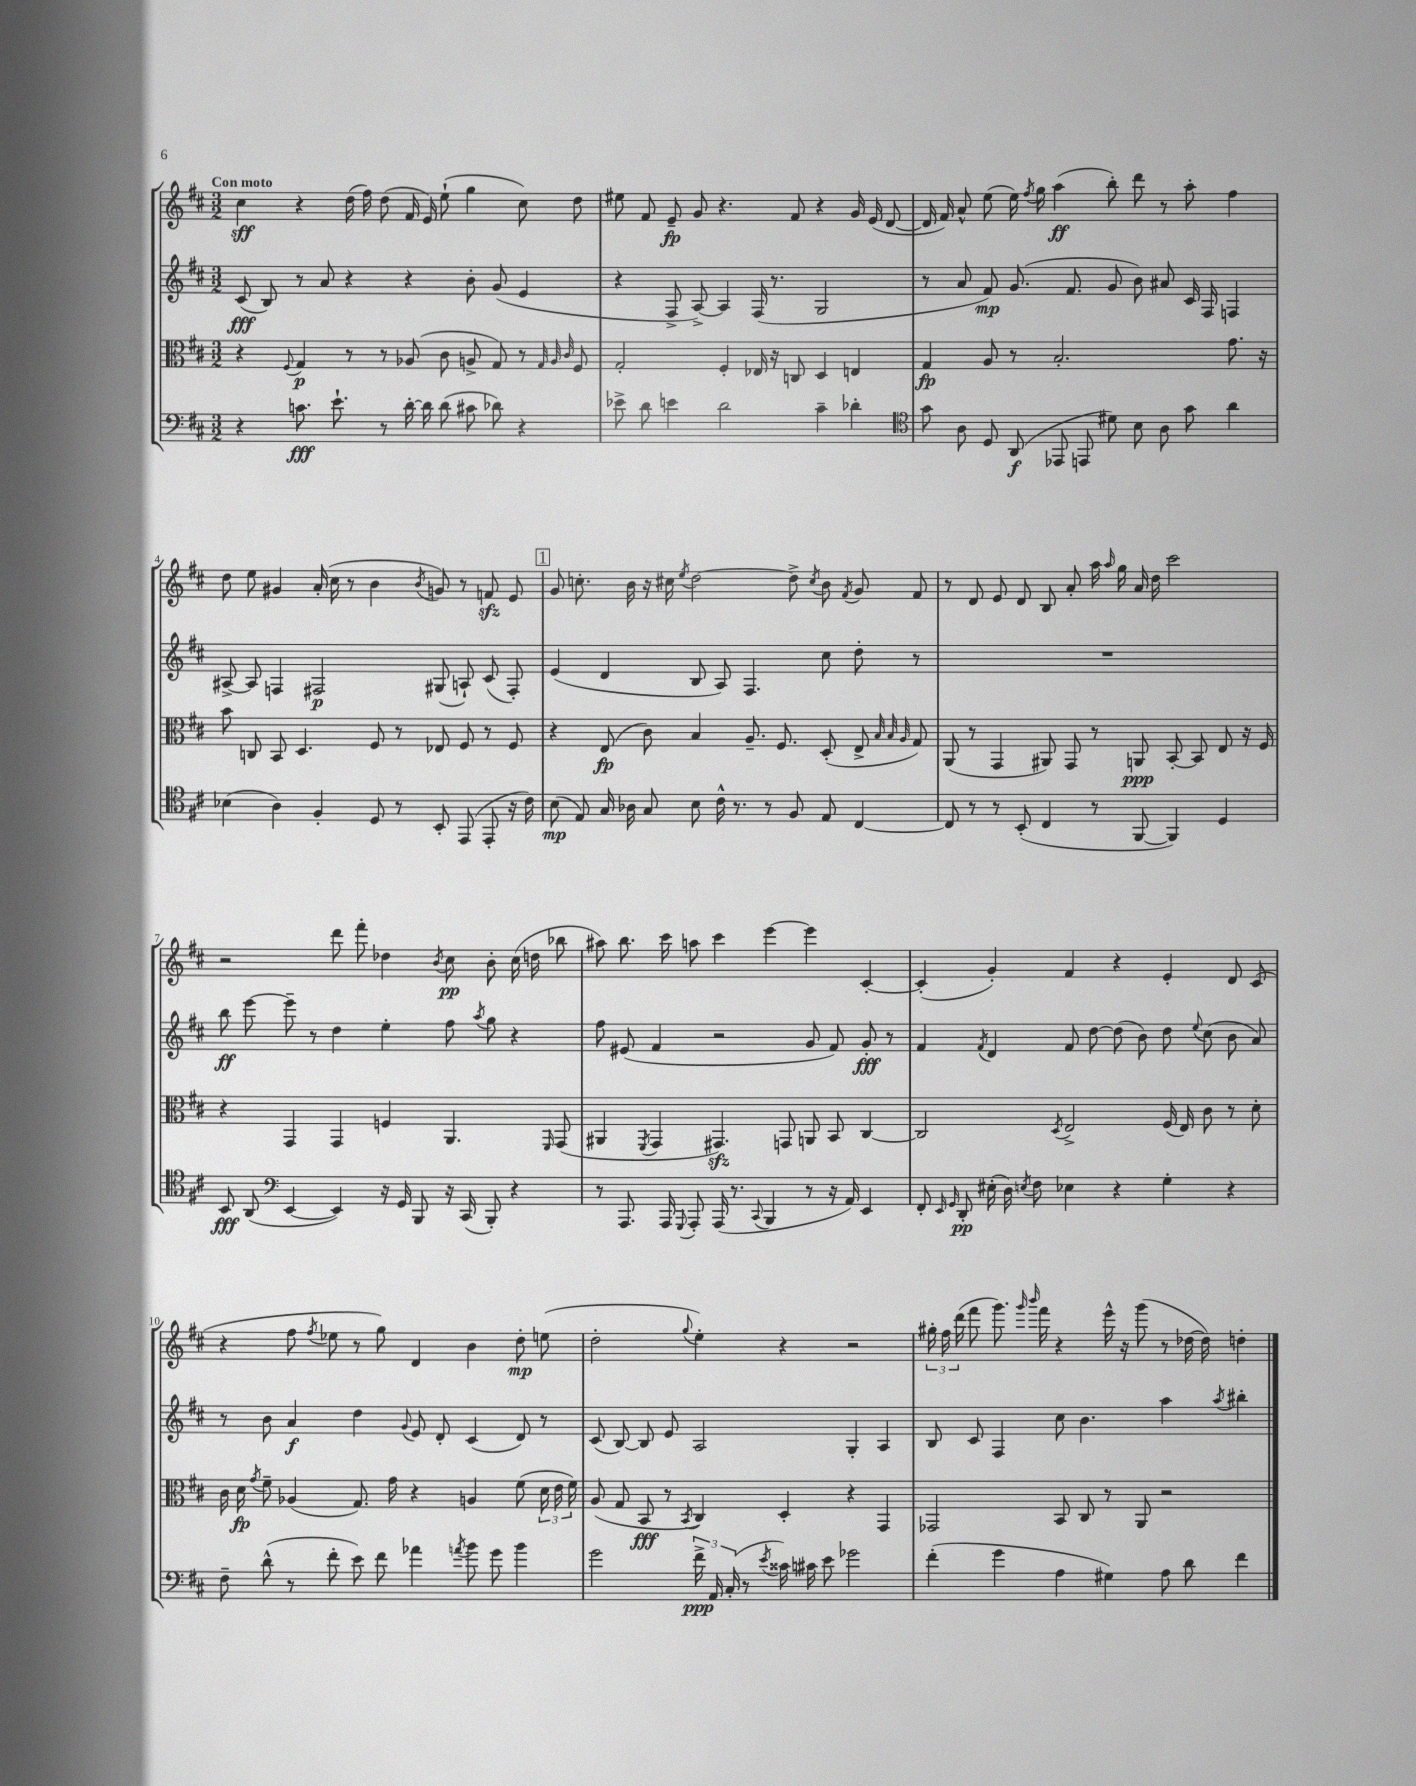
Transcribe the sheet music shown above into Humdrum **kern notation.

**kern	**kern	**kern	**kern
*staff4	*staff3	*staff2	*staff1
*clefF4	*clefC3	*clefG2	*clefG2
*k[f#c#]	*k[f#c#]	*k[f#c#]	*k[f#c#]
*M3/2	*M3/2	*M3/2	*M3/2
4r	4r	(8c#	4cc#
.	.	8B)	.
.	8qqF#	.	.
8.c	4G	8r	4r
.	.	8a	.
8.e`	.	.	.
.	8r	4r	(16dd
.	.	.	16ff#)
8r	8r	.	(8dd
[16d'	(8A-	4r	16f#
16d]	.	.	16e)
(8d	8c#	.	(8ee`
8c#	8A^	8b'	4gg
8d-)	8G)	(8g	.
4r	8r	4e	8cc#)
.	32qqG	.	.
.	32qqA	.	.
.	32qqc#	.	.
.	8F#	.	8dd
=	=	=	=
8e-^	2G'	4r	8ee#
8d	.	.	8f#
4e	.	8F#^	8e~
.	.	[8A^)	8g
2d	4F#'	4A]	4.r
.	16E-	(16F#	.
.	16r	8.r	.
.	8C	.	8f#
4c#~	4D	2G	4r
4d-'	4E	.	16g
.	.	.	(16e
.	.	.	[8d
=	=	=	=
*clefC4	*	*	*
8g	4G	8r	16d]
.	.	.	16f#)
8A	.	8a	8a^^
8D	8A	8f#)	(8ee
(8AA	8r	(8.g	16ee)
.	.	.	8qff#
.	.	.	16gg
8EE-	2.B'	.	(4aa
.	.	8.f#	.
8EE	.	.	.
8d#)	.	8g	8bb')
8B	.	8b)	8ddd
8A	.	8a#	8r
8g	.	16c#	8aa'
.	.	16F#	.
4a	8.g	4F	4ff#
.	16r	.	.
=	=	=	=
(4B-	8b	[8A#^	8dd
.	8C	8A#]	8ee
4A)	8BB	4F	4g#
.	4.D	.	.
4F#'	.	2F#	(16a'
.	.	.	16cc#
.	.	.	8r
8D	8F#	.	4b
8r	8r	.	.
.	.	.	8qb
8BB'	8E-	(8G#	8g)
(8EE	8F#	8A`)	8r
8EE'	8r	(8c#	8f
16r	8F#	8F#')	8e
16c#)	.	.	.
=	=	=	=
(8B	4r	(4e	8g
8E)	.	.	8.cc'
16G	(8E	4d	.
16A-	.	.	16b
8G	8c#)	.	16r
.	.	.	16cc#
.	.	.	8qee
8B	4B	8B	[2dd
16c#^^	.	8A)	.
8.r	.	.	.
.	8.A~	4.F#	.
8r	.	.	.
.	8.F#	.	.
8F#	.	.	8dd^]
.	.	.	8qcc#
8E	(8D'	8cc#	8b
.	.	.	8qf#
[4C#	8E^	8dd'	8g
.	32qqB	.	.
.	32qqB	.	.
.	32qqA	.	.
.	8G)	8r	8f#
=	=	=	=
8C#]	(8AA	1.r	8r
8r	8r	.	8d
8r	4GG	.	8e
(8BB'	.	.	8d
4C#	8AA#)	.	8B
.	8GG	.	8a'
8r	8r	.	16aa
.	.	.	16qqaa
.	.	.	16gg
[8FF#	8AA	.	16a
.	.	.	16dd
4FF#])	[8BB'	.	2ccc#
.	8BB]	.	.
4D	8E	.	.
.	16r	.	.
.	16F#	.	.
=	=	=	=
8BB	4r	8bb	2r
(8AA	.	[8eee	.
*clefF4	*	*	*
[4EE	4GG	8eee~]	.
.	.	8r	.
4EE])	4GG	4dd	8ddd
.	.	.	8fff#'
16r	4F	4ee'	4dd-
16GG	.	.	.
8BBB	.	.	.
.	.	.	8qb
16r	4.AA	8ff#	8cc#
(16CC#	.	.	.
.	.	8qaa	.
8BBB')	.	8gg	8b'
4r	.	4r	(16cc#
.	.	.	16dd
.	16qqFF#	.	.
.	(8GG	.	8bb-
=	=	=	=
8r	4AA#	8ff#	8aa#)
8.AAA	.	(8e#	8.bb
.	8qFF#	.	.
.	4GG	4f#	.
16AAA	.	.	16ccc#
8qqGGG	.	.	.
8AAA'	.	.	8aa
(16AAA	4.GG#)	2r	4ccc#
8.r	.	.	.
8qqCC#	.	.	.
4BBB	.	.	[4eee
.	8GG	.	.
8r	8AA	8g	4eee]
16r	8BB	8f#)	.
16AA)	.	.	.
4EE	[4C#	8g'	[4c#'
.	.	8r	.
=	=	=	=
8FF#'	2C#]	4f#	(4c#']
16qqEE	.	.	.
16qqGG	.	.	.
8DD'	.	.	.
.	.	8qf#	.
(16E#'	.	4d	4g')
16D)	.	.	.
8qE	.	.	.
8F#	.	.	.
.	8qD	.	.
4E-	2E^	8f#	4f#
.	.	[8dd	.
4r	.	(8dd]	4r
.	.	8b)	.
4G'	(16F#	8dd	4e'
.	16E)	.	.
.	.	8qqee	.
.	8c#	(8cc#	.
4r	8r	8b	8d
.	8d'	8a)	(8c#
=	=	=	=
8F#~	16c#	8r	4r
.	16d	.	.
.	8qg	.	.
(8d^^	8f#~	8b	.
8r	(4A-	4a	8ff#
.	.	.	8qff#
8f#'	.	.	8ee-
8e)	8.G)	4dd	8r
8f#	.	.	8gg)
.	16g	.	.
.	.	8qqg	.
4a-	4r	8e	4d
.	.	8d'	.
8qa	.	.	.
8b	4A	(4c#	4b
8g	.	.	.
4b	(8f#	8d)	8dd'
.	24d	8r	(8ee
.	24e	.	.
.	24f#)	.	.
=	=	=	=
2g	(8A	(8c#	2dd'
.	8G	[8B)	.
.	8BB	8B]	.
.	8r	8e	.
.	8qBB	.	8qqgg
24f#^	4C#)	2A	4ee')
24AA	.	.	.
(24C#'	.	.	.
8r	.	.	.
8qe	.	.	.
16c##)	4D'	.	4r
16c#	.	.	.
8e	.	.	.
2g-	4r	4G'	2r
.	4GG	4A	.
=	=	=	=
(4f#'	2GG-	8B	24gg#'
.	.	.	24ff#
.	.	.	(24ddd
.	.	8c#	8fff#
4g	.	4F#	8.ggg)
.	.	.	16qqggg
.	.	.	16qqbbb
.	.	.	16fff#
4A	8BB	8cc#	4r
.	8C#	4.b	.
4G#)	8r	.	16eee^^
.	.	.	16r
.	8AA	.	(8ggg
8A	2r	4aa	8r
8d	.	.	[16dd-
.	.	.	16dd-])
.	.	8qaa	.
4f#	.	4bb#'	4dd'
==	==	==	==
*-	*-	*-	*-
